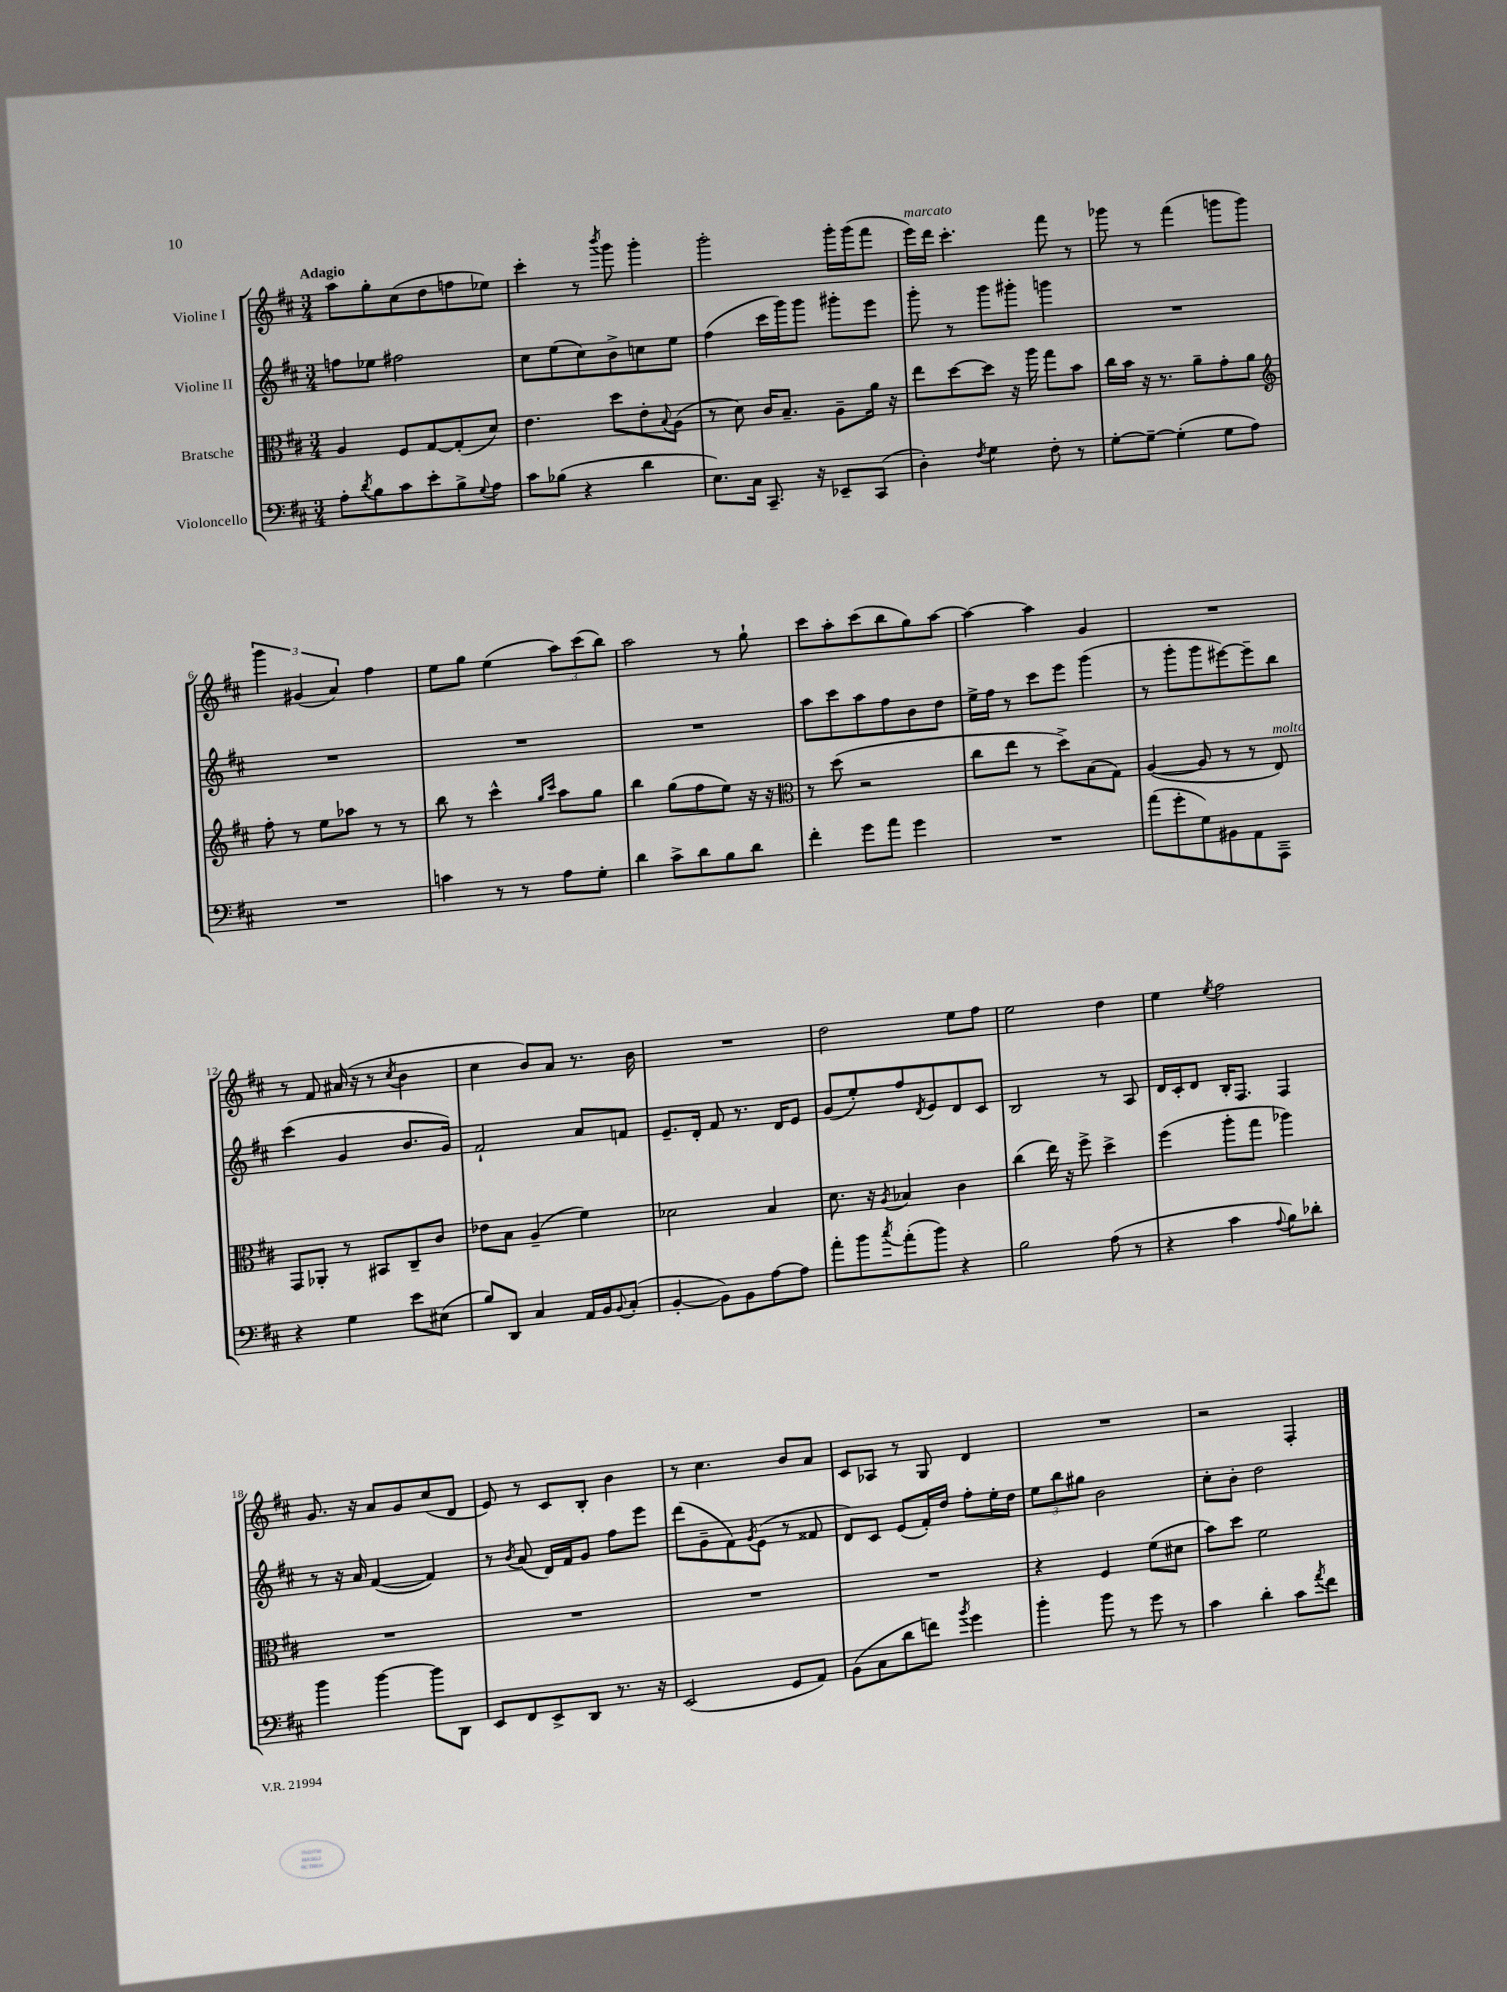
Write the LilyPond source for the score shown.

<<
\new StaffGroup <<
\new Staff = "s0" \with { instrumentName = "Violine I" } {
    \clef treble \key d \major \numericTimeSignature \time 3/4 \tempo "Adagio"
    a''8 g''8-. cis''8( d''8 f''8 ees''8) |
    cis'''4-. r8 \acciaccatura { b'''8 } g'''8 g'''4-. |
    g'''2-. g'''16-. g'''16( fis'''8 |
    e'''16^\markup { \italic "marcato" }) d'''16 cis'''4.-. fis'''8 r8 |
    ges'''8 r8 fis'''4( g'''8 g'''8) |
    \tuplet 3/2 { g'''4 gis'4( a'4) } fis''4 |
    e''8 g''8 e''4( \tuplet 3/2 { a''8) cis'''8( b''8) } |
    a''2 r8 g''8-! |
    cis'''8 a''8-. cis'''8( b''8 g''8) a''8~ |
    a''4~ a''4 g'4 |
    R2. |
    r8 fis'8 ais'16( r16 r8 \acciaccatura { cis''8 } b'4 |
    cis''4 b'8) a'8 r8. b'16 |
    R2. |
    d''2 e''8 fis''8 |
    e''2 d''4 |
    e''4 \acciaccatura { e''8 } fis''2 |
    g'8. r16 a'8 g'8 cis''8( d'8 |
    e'8) r8 cis'8 b8-. b'4 |
    r8 cis''4. b'8 a'8 |
    cis'8 aes8 r8 g8 d'4 |
    R2. |
    r2 fis4-. \bar "|." |
}
\new Staff = "s1" \with { instrumentName = "Violine II" } {
    \clef treble \key d \major \numericTimeSignature \time 3/4
    f''8 ees''8 fis''2 |
    cis''8 e''8( cis''8) b'8-> c''8 e''8 |
    fis''4( cis'''16 g'''16) g'''8 gis'''8-. e'''8 |
    g'''8-. r8 g'''8 gis'''8-. g'''4 |
    R2. |
    R2. |
    R2. |
    R2. |
    a''8 cis'''8 a''8 fis''8 b'8 d''8 |
    e''16-> fis''16 r8 cis'''8 e'''8 g'''4( |
    r8 g'''8-. g'''8 eis'''8~) eis'''8-- b''8 |
    cis'''4( g'4 b'8. g'16) |
    fis'2-! a'8 f'8 |
    e'8.-- d'16-. fis'8 r8. d'16 e'8 |
    g'8( e''8-.) fis''8 \acciaccatura { d'8 } e'8 d'8 cis'8 |
    b2 r8 a8 |
    d'16 cis'16-. d'8 b16-. fis8. fis4 |
    r8 r16 a'16 fis'4~( fis'4) |
    r8 \acciaccatura { b'8 } a'8( d'16) fis'16 g'8 fis''8 e'''8 |
    d'''8( g'8-- fis'8) \acciaccatura { g'8 } e'8( r8 fisis'8 |
    d'8) cis'8 e'8( fis'16-.) d''16 fis''8-. e''16-. d''16 |
    \tuplet 3/2 { e''8 b''8 gis''8 } b'2 |
    cis''8-. b'8-. d''2 \bar "|." |
}
\new Staff = "s2" \with { instrumentName = "Bratsche" } {
    \clef alto \key d \major \numericTimeSignature \time 3/4
    a4 fis8 g8~ g8-.( d'8) |
    e'4. d''8 e'8-. \appoggiatura { b8 } a8( |
    r8 d'8) cis'16 b8.-- a8-- a'16 r16 |
    e''8 d''8~ d''8 r16 a''16 g''8 b'8 |
    cis''16 b'16 r16 r8. a'8-- g'8-. a'8 |
    \clef treble fis''8-. r8 e''8 aes''8 r8 r8 |
    b''8 r8 cis'''4-^ \grace { g''16 cis'''16 } a''8 g''8 |
    b''4 g''8( fis''8 e''8) r16 r16 |
    \clef alto r8 d''8( r2 |
    cis''8 e''8 r8 d''8->) b8( g8) |
    a4~( a8 r8 r8 e8^\markup { \italic "molto" }) |
    g,8 aes,8-. r8 bis,8 cis8-- cis'8 |
    ees'8 b8 a4--( fis'4) |
    des'2 b4 |
    d'8. r16 \acciaccatura { a8 } bes4 cis'4 |
    cis''4( e''16) r16 fis''8-> d''4-> |
    fis''4( a''8-. g''8 aes''4) |
    R2. |
    R2. |
    R2. |
    R2. |
    r4 fis4 fis'8( dis'8 |
    b'8) d''8 fis'2 \bar "|." |
}
\new Staff = "s3" \with { instrumentName = "Violoncello" } {
    \clef bass \key d \major \numericTimeSignature \time 3/4
    a8-. \acciaccatura { d'8 } b8 cis'8 e'8-. b8-> \appoggiatura { g8 } a8 |
    cis'8 bes8( r4 d'4 |
    e8.) cis16 cis,8.-- r16 ees,8-- cis,8( |
    d4-.) \acciaccatura { fis8 } g4 fis8-. r8 |
    g8~-. g8~-- g4-.( g8 a8) |
    R2. |
    c'4 r8 r8 a8 g8-. |
    d'4 cis'8-> d'8 b8 d'8 |
    fis'4-. g'8 a'8 g'4 |
    R2. |
    a'8( g'8-. g8) bis,8 a,8 a,,8-- |
    r4 g4 e'8 eis8( |
    b8) d,8 cis4 a,16 b,16 \appoggiatura { b,8 } cis8-.( |
    b,4~-. b,8) b,8 a8~ a8 |
    a'8-. b'8 \acciaccatura { cis''8 } a'8-.( b'8) r4 |
    b2 a8( r8 |
    r4 cis'4 \appoggiatura { a8 } b8) des'8-. |
    b'4 b'4~ b'8 d,8 |
    e,8 fis,8 e,8-> d,8 r8. r16 |
    e,2( g,8 a,8) |
    b,8( cis8 d'8 f'8) \acciaccatura { b'8 } g'4 |
    b'4-. b'8 r8 g'8 r8 |
    cis'4 d'4-. cis'8 \acciaccatura { a'8 } fis'8 \bar "|." |
}
>>
>>
